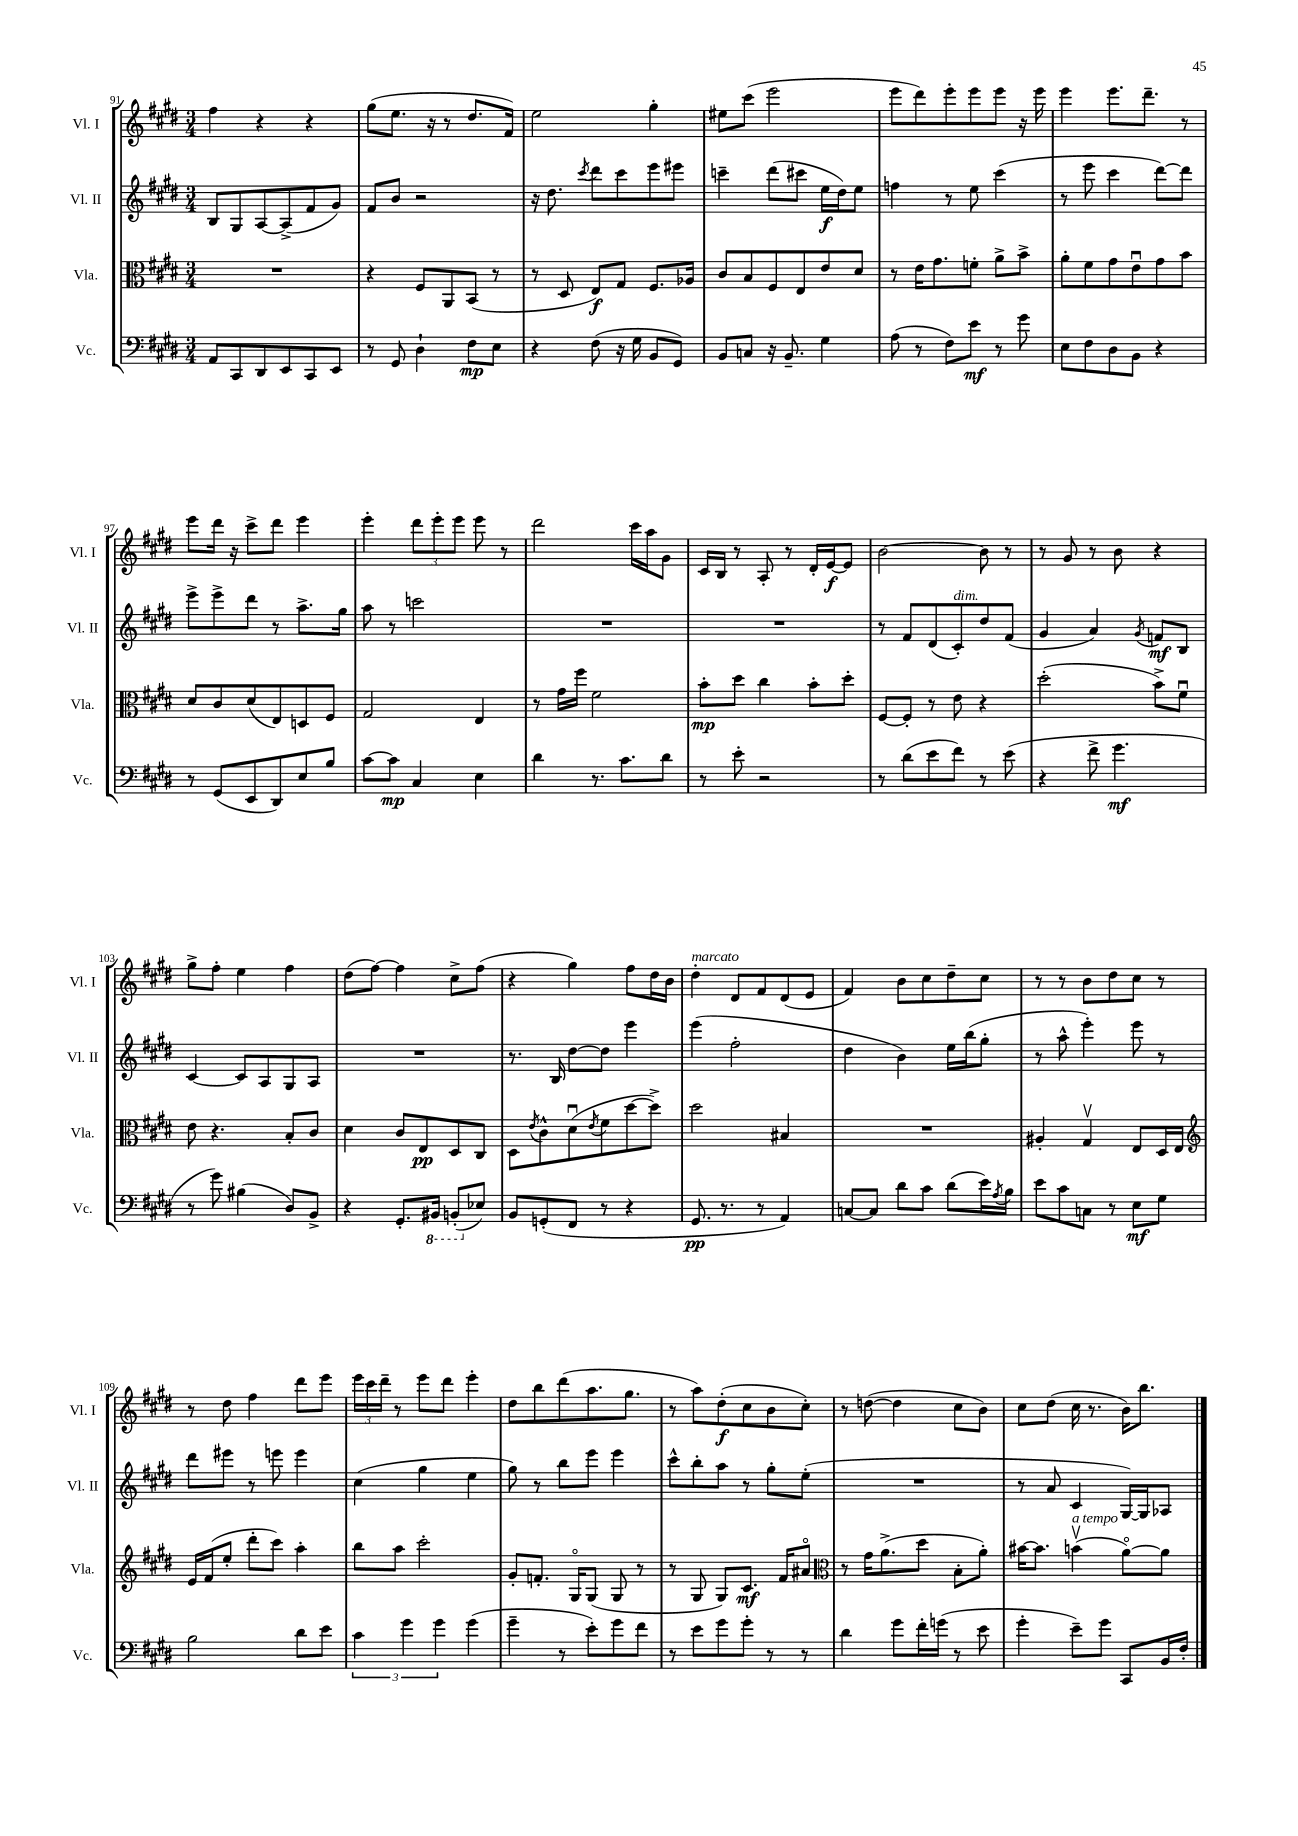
<<
\new StaffGroup <<
\new Staff = "s0" \with { instrumentName = "Vl. I" shortInstrumentName = "Vl. I" } {
    \clef treble \key e \major \numericTimeSignature \time 3/4
    fis''4 r4 r4 |
    gis''8( e''8. r16 r8 dis''8. fis'16) |
    e''2 gis''4-. |
    eis''8 cis'''8( e'''2 |
    e'''8 dis'''8) e'''8-. e'''8 e'''8 r16 e'''16 |
    e'''4 e'''8. dis'''8.-- r8 |
    e'''8 dis'''16 r16 cis'''8-> dis'''8 e'''4 |
    e'''4-. \tuplet 3/2 { dis'''8 e'''8-. e'''8 } e'''8 r8 |
    dis'''2 cis'''16 a''16 gis'8 |
    cis'16 b16 r8 a8-. r8 dis'16-. e'16~\f e'8 |
    b'2~ b'8 r8 |
    r8 gis'8 r8 b'8 r4 |
    gis''8-> fis''8-. e''4 fis''4 |
    dis''8( fis''8~) fis''4 cis''8-> fis''8( |
    r4 gis''4) fis''8 dis''16 b'16 |
    dis''4-.^\markup { \italic "marcato" } dis'8 fis'8 dis'8( e'8 |
    fis'4) b'8 cis''8 dis''8-- cis''8 |
    r8 r8 b'8 dis''8 cis''8 r8 |
    r8 dis''8 fis''4 dis'''8 e'''8 |
    \tuplet 3/2 { e'''16 cis'''16 dis'''16-- } r8 e'''8 dis'''8 e'''4-. |
    dis''8 b''8 dis'''8( a''8. gis''8. |
    r8 a''8) dis''8-.\f( cis''8 b'8 cis''8-.) |
    r8 d''8~( d''4 cis''8 b'8) |
    cis''8 dis''8( cis''16 r8. b'16) b''8. \bar "|." |
}
\new Staff = "s1" \with { instrumentName = "Vl. II" shortInstrumentName = "Vl. II" } {
    \clef treble \key e \major \numericTimeSignature \time 3/4
    b8 gis8 a8~ a8->( fis'8 gis'8) |
    fis'8 b'8 r2 |
    r16 dis''8. \acciaccatura { cis'''8 } dis'''8 cis'''8 e'''8 eis'''8 |
    c'''4-- dis'''8( cis'''8 e''16\f dis''16) e''8 |
    f''4 r8 e''8 cis'''4( |
    r8 e'''8 cis'''4 dis'''8~) dis'''8 |
    e'''8-> e'''8-> dis'''8 r8 a''8.-> gis''16 |
    a''8 r8 c'''2 |
    R2. |
    R2. |
    r8 fis'8 dis'8( cis'8-.^\markup { \italic "dim." }) dis''8 fis'8( |
    gis'4 a'4) \acciaccatura { gis'8 } f'8\mf b8 |
    cis'4~ cis'8 a8 gis8 a8 |
    R2. |
    r8. b16 dis''8~ dis''8 e'''4 |
    e'''4( fis''2-. |
    dis''4 b'4) e''16 b''16( gis''8-. |
    r8 a''8-^ e'''4-.) e'''8 r8 |
    dis'''8 eis'''8 r8 e'''8 e'''4 |
    cis''4( gis''4 e''4 |
    gis''8) r8 b''8 e'''8 e'''4 |
    cis'''8-^ b''8-. a''8 r8 gis''8-. e''8-.( |
    R2. |
    r8 a'8 cis'4 gis16~) gis16 aes8 \bar "|." |
}
\new Staff = "s2" \with { instrumentName = "Vla." shortInstrumentName = "Vla." } {
    \clef alto \key e \major \numericTimeSignature \time 3/4
    R2. |
    r4 fis8 a,8 b,8( r8 |
    r8 dis8 e8\f) gis8 fis8. aes16 |
    cis'8 b8 fis8 e8 e'8 dis'8 |
    r8 e'16 gis'8. f'8-. a'8-> b'8-> |
    a'8-. fis'8 gis'8 e'8\downbow gis'8 b'8 |
    dis'8 cis'8 dis'8( e8) d8 fis8 |
    gis2 e4 |
    r8 gis'16 fis''16 fis'2 |
    b'8-.\mp dis''8 cis''4 b'8-. dis''8-. |
    fis8~ fis8-. r8 e'8 r4 |
    dis''2-.( b'8->) fis'8\downbow |
    e'8 r4. b8-. cis'8 |
    dis'4 cis'8 e8\pp dis8 cis8 |
    dis8 \acciaccatura { e'8 } cis'8-^ dis'8\downbow( \acciaccatura { e'8 } fis'8 dis''8~ dis''8->) |
    dis''2 bis4 |
    R2. |
    ais4-. gis4\upbow e8 dis16 e16 |
    \clef treble e'16 fis'16( e''8-. dis'''8-. cis'''8) a''4-. |
    b''8 a''8 cis'''2-. |
    gis'8-. f'8.-. gis16\flageolet gis8( gis8 r8 |
    r8 gis8 gis8) cis'8.\mf fis'16 ais'8\flageolet |
    \clef alto r8 gis'16 a'8.->( dis''8 b8-. a'8-.) |
    bis'16~ bis'8. b'4\upbow^\markup { \italic "a tempo" }( a'8~\flageolet) a'8 \bar "|." |
}
\new Staff = "s3" \with { instrumentName = "Vc." shortInstrumentName = "Vc." } {
    \clef bass \key e \major \numericTimeSignature \time 3/4
    a,8 cis,8 dis,8 e,8 cis,8 e,8 |
    r8 gis,8 dis4-! fis8\mp e8 |
    r4 fis8( r16 gis16 b,8 gis,8) |
    b,8 c8 r16 b,8.-- gis4 |
    a8( r8 fis8) e'8\mf r8 gis'8 |
    e8 fis8 dis8 b,8 r4 |
    r8 gis,8( e,8 dis,8) e8 b8 |
    cis'8~ cis'8\mp cis4 e4 |
    dis'4 r8. cis'8. dis'8 |
    r8 e'8-. r2 |
    r8 dis'8( e'8 fis'8) r8 e'8( |
    r4 fis'8-> gis'4.\mf |
    r8 gis'8) bis4( dis8) b,8-> |
    r4 gis,8.-. \ottava #-1 bis,,16 b,,8-.( \ottava #0 ees8) |
    b,8 g,8-.( fis,8 r8 r4 |
    gis,8.\pp r8. r8 a,4) |
    c8~ c8 dis'8 cis'8 dis'8( e'16) \acciaccatura { a8 } b16 |
    e'8 cis'8 c8 r8 e8\mf gis8 |
    b2 dis'8 e'8 |
    \tuplet 3/2 { cis'4 gis'4 gis'4 } gis'4( |
    gis'4-- r8 e'8-.) gis'8 fis'8 |
    r8 e'8 gis'8 gis'8-. r8 r8 |
    dis'4 gis'8 fis'16-. g'16( r8 e'8 |
    gis'4-. e'8--) gis'8 cis,8 b,16 fis16-. \bar "|." |
}
>>
>>
\layout { \context { \Score currentBarNumber = #91 } }
